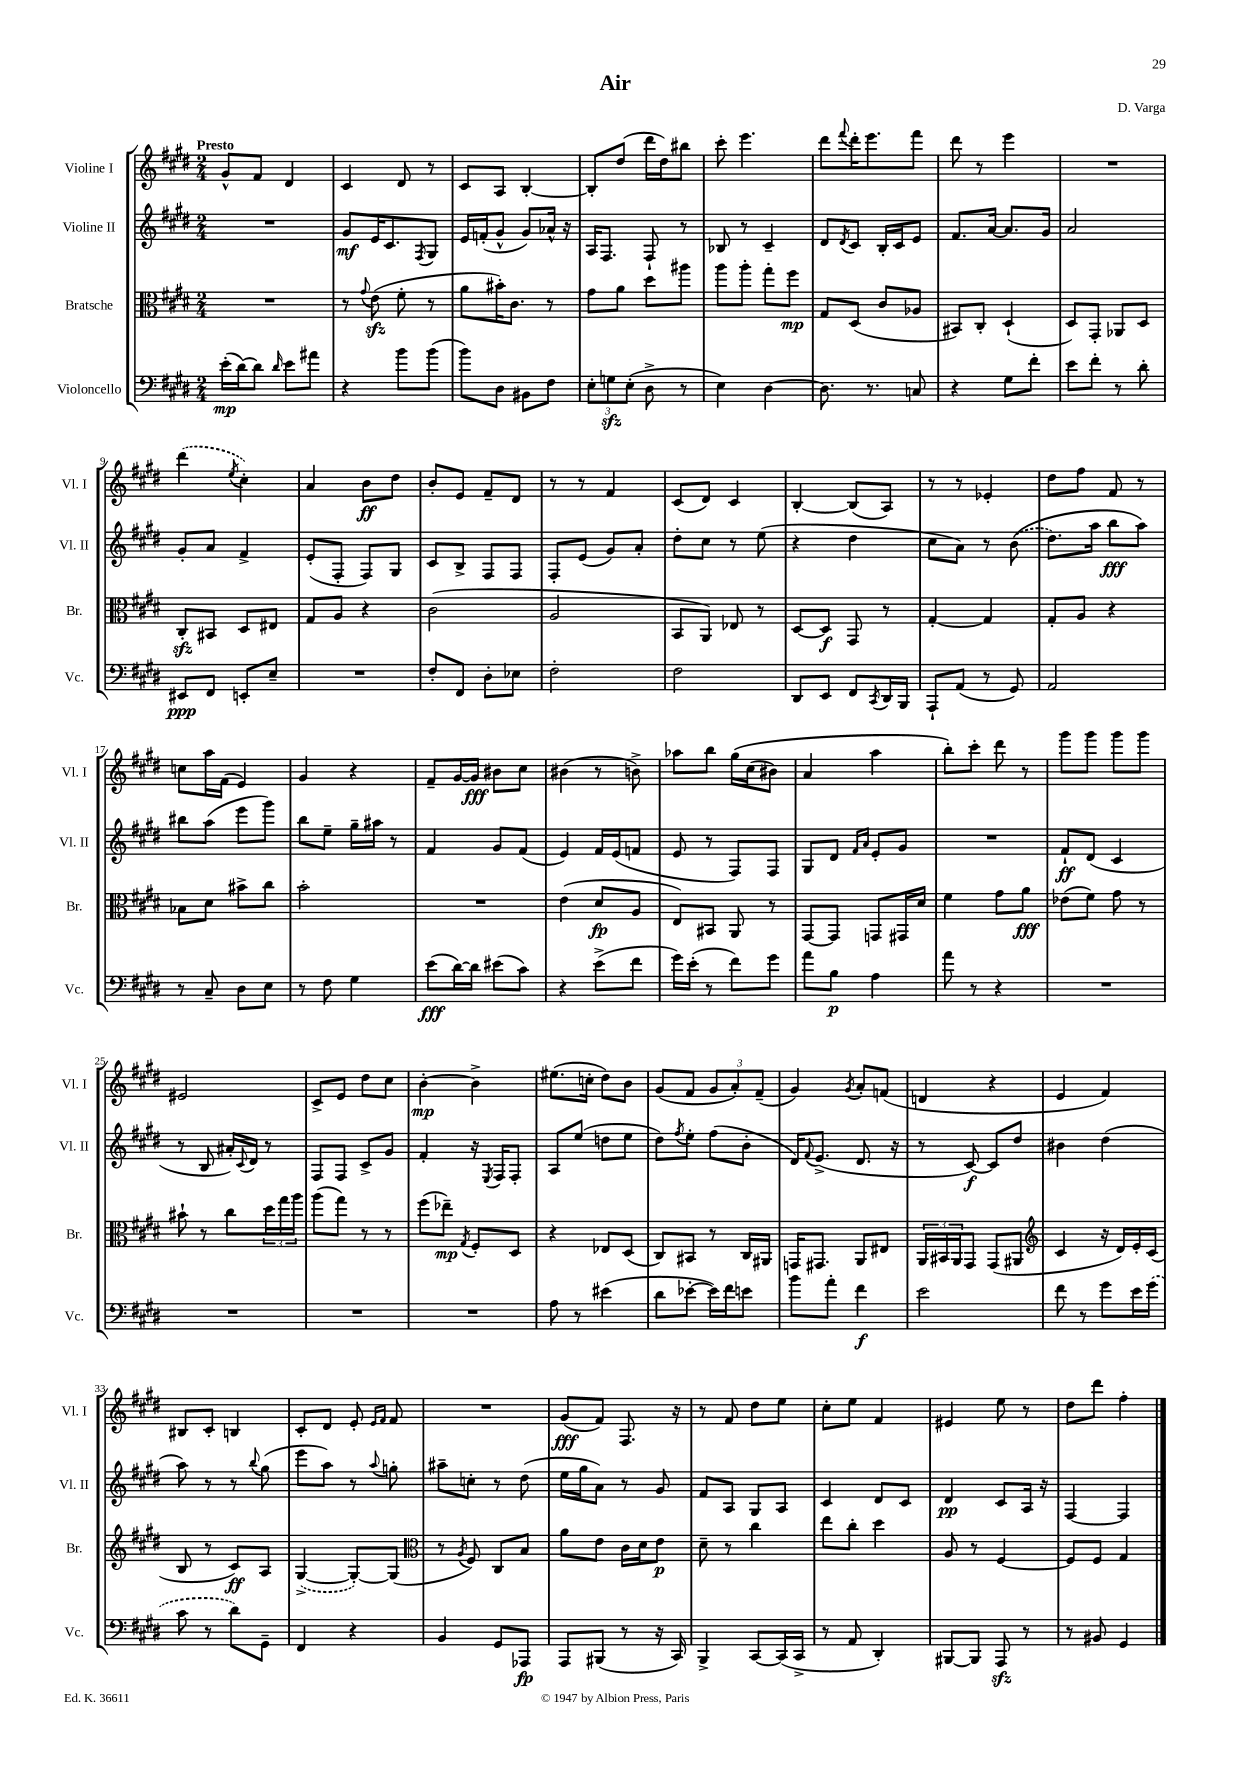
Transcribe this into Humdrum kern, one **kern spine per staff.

**kern	**dynam	**kern	**dynam	**kern	**dynam	**kern	**dynam
*part4	*part4	*part3	*part3	*part2	*part2	*part1	*part1
*staff4	*staff4	*staff3	*staff3	*staff2	*staff2	*staff1	*staff1
*I"Violoncello	*	*I"Bratsche	*	*I"Violine II	*	*I"Violine I	*
*I'Vc.	*	*I'Br.	*	*I'Vl. II	*	*I'Vl. I	*
*clefF4	*	*clefC3	*	*clefG2	*	*clefG2	*
*k[f#c#g#d#]	*	*k[f#c#g#d#]	*	*k[f#c#g#d#]	*	*k[f#c#g#d#]	*
*M2/4	*	*M2/4	*	*M2/4	*	*M2/4	*
=1	=1	=1	=1	=1	=1	=1	=1
!	!	!	!	!	!	!LO:TX:a:B:t=Presto	!
(16e'\LL	mp	2r	.	2r	.	8g#^^/L	.
[16d#\J)	.	.	.	.	.	.	.
8d#\J]	.	.	.	.	.	8f#/J	.
16qqd#/	.	.	.	.	.	.	.
8e\L	.	.	.	.	.	4d#/	.
8a#X\J	.	.	.	.	.	.	.
=2	=2	=2	=2	=2	=2	=2	=2
4r	.	8r	.	8g#/L	mf	4c#/	.
.	.	8qqg#/	.	.	.	.	.
.	.	(8ezz\	.	16e/K	.	.	.
.	.	.	.	8.c#/	.	.	.
8b\L	.	8f#'\	.	.	.	8d#/	.
.	.	.	.	8qF#/	.	.	.
(8b\J	.	8r	.	8G#/J	.	8r	.
=3	=3	=3	=3	=3	=3	=3	=3
8b\L)	.	8a\L	.	16e/LL	.	8c#/L	.
.	.	.	.	(16fn'/J	.	.	.
8D#\J	.	16b#X'\K)	.	8g#^^/J	.	8A/J	.
.	.	8.c#\J	.	.	.	.	.
8BB#X\L	.	.	.	8g#/L)	.	[4B'/	.
8F#\J	.	8r	.	16a-X^^/Jk	.	.	.
.	.	.	.	16r	.	.	.
=4	=4	=4	=4	=4	=4	=4	=4
12E'\L	.	8g#\L	.	16A/KL	.	8B'/L]	.
.	.	.	.	8.F#/J	.	.	.
12Gnzz\	.	.	.	.	.	.	.
.	.	8a\J	.	.	.	(8dd#/J	.
(12E'\J	.	.	.	.	.	.	.
8D#^\	.	8dd#\L	.	8F#`/	.	16ddd#\LL	.
.	.	.	.	.	.	16dd#\J)	.
8r	.	8aa#X\J	.	8r	.	8bb#X\J	.
=5	=5	=5	=5	=5	=5	=5	=5
4E\)	.	8aa\L	.	8B-X/	.	8ccc#'\	.
.	.	8aa'\J	.	8r	.	4.eee\	.
[4D#\	.	8gg#'\L	.	4c#~/	.	.	.
.	.	8ff#\J	mp	.	.	.	.
=6	=6	=6	=6	=6	=6	=6	=6
8.D#\]	.	8G#/L	.	8d#/L	.	8ddd#\L	.
.	.	.	.	8qd#/	.	8qqfff#/	.
.	.	(8D#/J	.	8c#/J	.	16ddd#'\K	.
8.r	.	.	.	.	.	8.eee\	.
.	.	8c#/L	.	16B'/LL	.	.	.
.	.	.	.	16c#/J	.	.	.
8Cn/	.	8A-X/J	.	8e/J	.	8fff#\J	.
=7	=7	=7	=7	=7	=7	=7	=7
4r	.	8BB#X/L)	.	8.f#/L	.	8ddd#\	.
.	.	8C#'/J	.	.	.	8r	.
.	.	.	.	[16a/Jk	.	.	.
8G#\L	.	(4D#`/	.	8.a/L]	.	4eee\	.
8f#'\J	.	.	.	.	.	.	.
.	.	.	.	16g#/Jk	.	.	.
=8	=8	=8	=8	=8	=8	=8	=8
8e\L	.	8D#/L)	.	2a/	.	2r	.
8f#'\J	.	8GG#'/J	.	.	.	.	.
8r	.	8AA-X/L	.	.	.	.	.
8d#'\	.	8D#/J	.	.	.	.	.
!!LO:LB:g=z
=9	=9	=9	=9	=9	=9	=9	=9
8EE#X/L	ppp	8C#zz'/L	.	8g#'/L	.	(4ddd#\	.
8FF#/J	.	8BB#X/J	.	8a/J	.	.	.
.	.	.	.	.	.	8qee/	.
8EEn'/L	.	8D#/L	.	4f#^/	.	4cc#'\)	.
8E~/J	.	8E#X/J	.	.	.	.	.
=10	=10	=10	=10	=10	=10	=10	=10
2r	.	8G#/L	.	(8e'/L	.	4a/	.
.	.	8A/J	.	8F#'/J	.	.	.
.	.	4r	.	8F#/L)	.	8b\L	ff
.	.	.	.	8G#/J	.	8dd#\J	.
=11	=11	=11	=11	=11	=11	=11	=11
8F#'/L	.	(2c#\	.	8c#/L	.	8b'/L	.
8FF#/J	.	.	.	8B^/J	.	8e/J	.
8D#'\L	.	.	.	8F#/L	.	8f#~/L	.
8E-X\J	.	.	.	8F#/J	.	8d#/J	.
=12	=12	=12	=12	=12	=12	=12	=12
2F#'\	.	2A/	.	8F#'/L	.	8r	.
.	.	.	.	(8e/J	.	8r	.
.	.	.	.	8g#/L)	.	4f#/	.
.	.	.	.	8a'/J	.	.	.
=13	=13	=13	=13	=13	=13	=13	=13
2F#\	.	8BB/L	.	8dd#'\L	.	(8c#/L	.
.	.	8AA/J)	.	8cc#\J	.	8d#/J)	.
.	.	8E-X/	.	8r	.	4c#/	.
.	.	8r	.	(8ee\	.	.	.
=14	=14	=14	=14	=14	=14	=14	=14
8DD#/L	.	[8D#/L	.	4r	.	[4B'/	.
8EE/J	.	8D#/J]	f	.	.	.	.
8FF#/L	.	8GG#/	.	4dd#\	.	(8B/L]	.
8qCC#/	.	.	.	.	.	.	.
16DD#/L	.	8r	.	.	.	8A/J)	.
16BBB/JJ	.	.	.	.	.	.	.
=15	=15	=15	=15	=15	=15	=15	=15
8AAA`/L	.	[4G#'/	.	8cc#\L	.	8r	.
(8AA/J	.	.	.	8a\J)	.	8r	.
8r	.	4G#/]	.	8r	.	4e-X'/	.
8GG#/)	.	.	.	((8b\	.	.	.
=16	=16	=16	=16	=16	=16	=16	=16
2AA/	.	8G#'/L	.	8.dd#\L)	.	8dd#\L	.
.	.	8A/J	.	.	.	8ff#\J	.
.	.	.	.	16aa\Jk	.	.	.
.	.	4r	.	8bb\L	fff	8f#/	.
.	.	.	.	8aa\J)	.	8r	.
!!LO:LB:g=z
=17	=17	=17	=17	=17	=17	=17	=17
8r	.	8B-X\L	.	8bb#X\L	.	8ccn\L	.
8C#~/	.	8d#\J	.	(8aa\J	.	16aa\L	.
.	.	.	.	.	.	(16f#\JJ	.
8D#\L	.	8b#X^\L	.	8eee\L	.	4e/)	.
8E\J	.	8cc#\J	.	8ggg#\J)	.	.	.
=18	=18	=18	=18	=18	=18	=18	=18
8r	.	2b'\	.	8bb\L	.	4g#/	.
8F#\	.	.	.	8ee~\J	.	.	.
4G#\	.	.	.	16gg#~\LL	.	4r	.
.	.	.	.	16aa#X\JJ	.	.	.
.	.	.	.	8r	.	.	.
=19	=19	=19	=19	=19	=19	=19	=19
(8e\L	fff	2r	.	4f#/	.	8f#~/L	.
[16d#\L)	.	.	.	.	.	[16g#/L	.
16d#\JJ]	.	.	.	.	.	16g#/JJ]	fff
(8e#X\L	.	.	.	8g#/L	.	8b#X\L	.
8c#\J)	.	.	.	(8f#/J	.	8cc#\J	.
=20	=20	=20	=20	=20	=20	=20	=20
4r	.	(4e\	.	4e/)	.	(4b#X\	.
(8e^\L	.	8d#/L	fp	16f#/LL	.	8r	.
.	.	.	.	(16e/J	.	.	.
8f#\J	.	8A/J	.	8fn/J	.	8bn^\)	.
=21	=21	=21	=21	=21	=21	=21	=21
16g#\LL)	.	8E/L)	.	8e/	.	8aa-X\L	.
(16e'\JJ	.	.	.	.	.	.	.
8r	.	8BB#X/J	.	8r	.	8bb\J	.
8f#\L)	.	8AA/	.	8F#/L)	.	(16gg#\LL	.
.	.	.	.	.	.	(16cc#\J	.
8g#\J	.	8r	.	8F#/J	.	8b#X\J)	.
=22	=22	=22	=22	=22	=22	=22	=22
8a\L	.	[8GG#/L	.	8G#/L	.	4a/	.
8B\J	p	8GG#/J]	.	8d#/J	.	.	.
.	.	.	.	16qqf#/LL	.	.	.
.	.	.	.	16qqa/JJ	.	.	.
4A\	.	8GGn/L	.	8e'/L	.	4aa\	.
.	.	16GG#X/L	.	8g#/J	.	.	.
.	.	16d#/JJ	.	.	.	.	.
=23	=23	=23	=23	=23	=23	=23	=23
8a\	.	4f#\	.	2r	.	8bb'\L)	.
8r	.	.	.	.	.	8ccc#'\J	.
4r	.	8g#\L	.	.	.	8ddd#\	.
.	.	8a\J	fff	.	.	8r	.
=24	=24	=24	=24	=24	=24	=24	=24
2r	.	(8e-X\L	.	8f#`/L	ff	8ggg#\L	.
.	.	8f#\J)	.	(8d#/J	.	8ggg#\J	.
.	.	8g#\	.	4c#/	.	8ggg#\L	.
.	.	8r	.	.	.	8ggg#\J	.
!!LO:LB:g=z
=25	=25	=25	=25	=25	=25	=25	=25
2r	.	8b#X`\	.	8r	.	2e#X/	.
.	.	8r	.	8B/	.	.	.
.	.	8cc#\L	.	16a#X'/LL)	.	.	.
.	.	.	.	8qqc#/	.	.	.
.	.	.	.	16d#/JJ	.	.	.
.	.	24dd#\L	.	8r	.	.	.
.	.	24gg#\	.	.	.	.	.
.	.	24aa\JJ	.	.	.	.	.
=26	=26	=26	=26	=26	=26	=26	=26
2r	.	(8aa\L	.	8F#/L	.	8c#^/L	.
.	.	8gg#\J)	.	8F#/J	.	8e/J	.
.	.	8r	.	8c#^/L	.	8dd#\L	.
.	.	8r	.	8g#/J	.	8cc#\J	.
=27	=27	=27	=27	=27	=27	=27	=27
2r	.	(8ff#\L	.	4f#'/	.	[4b'\	mp
.	.	8ee-X~\J)	mp	.	.	.	.
.	.	8qG#/	.	.	.	.	.
.	.	8F#'/L	.	16r	.	4b^\]	.
.	.	.	.	8qE/	.	.	.
.	.	.	.	16F#/KL	.	.	.
.	.	8D#/J	.	8F#'/J	.	.	.
=28	=28	=28	=28	=28	=28	=28	=28
8A\	.	4r	.	8A/L	.	(8.ee#X\L	.
8r	.	.	.	(8ee/J	.	.	.
.	.	.	.	.	.	16ccn'\Jk	.
(4e#X\	.	8E-X/L	.	8ddn\L	.	8dd#\L)	.
.	.	(8D#/J	.	8ee\J	.	8b\J	.
=29	=29	=29	=29	=29	=29	=29	=29
8d#\L	.	8C#/L)	.	8dd#\L)	.	(8g#/L	.
.	.	.	.	8qff#/	.	.	.
[8e-X'\J	.	8BB#X/J	.	8ee'\J	.	8f#/J	.
16e-\LL])	.	8r	.	(8ff#\L	.	12g#/L	.
16f#\J	.	.	.	.	.	.	.
.	.	.	.	.	.	12a'/)	.
8en\J	.	16C#/LL	.	8b'\J	.	.	.
.	.	.	.	.	.	(12f#~/J	.
.	.	16AA#X/JJ	.	.	.	.	.
=30	=30	=30	=30	=30	=30	=30	=30
8b\L	.	16GGn/KL	.	16d#/KL)	.	4g#/)	.
.	.	.	.	8qqf#/	.	.	.
.	.	8.GG#X/J	.	(8.e^/J	.	.	.
8a'\J	.	.	.	.	.	.	.
.	.	.	.	.	.	8qg#/	.
4f#\	f	8AA/L	.	8.d#/	.	8a'/L	.
.	.	8E#X/J	.	.	.	(8fn/J	.
.	.	.	.	16r	.	.	.
=31	=31	=31	=31	=31	=31	=31	=31
2e\	.	24AA/LL	.	8r	.	4dn/	.
.	.	24BB#X/	.	.	.	.	.
.	.	24AA/J	.	.	.	.	.
.	.	8GG#/J	.	[8c#/)	f	.	.
.	.	(8GG#/L	.	8c#/L]	.	4r	.
.	.	8AA#X/J	.	8dd#/J	.	.	.
=32	=32	=32	=32	=32	=32	=32	=32
*	*	*clefG2	*	*	*	*	*
8f#\	.	4c#/	.	4b#X\	.	4e/	.
8r	.	.	.	.	.	.	.
8g#\L	.	16r	.	(4dd#\	.	4f#/)	.
.	.	16d#/LL)	.	.	.	.	.
16e\L	.	16e'/	.	.	.	.	.
(16g#\JJ	.	(16c#/JJ	.	.	.	.	.
!!LO:LB:g=z
=33	=33	=33	=33	=33	=33	=33	=33
8c#\	.	8B/	.	8aa\)	.	8B#X/L	.
8r	.	8r	.	8r	.	8c#'/J	.
8d#\L)	.	8c#/L)	ff	8r	.	4Bn/	.
.	.	.	.	8qqbb/	.	.	.
8GG#~\J	.	8A/J	.	(8gg#\	.	.	.
=34	=34	=34	=34	=34	=34	=34	=34
4FF#/	.	([4G#^/	.	8eee\L	.	8c#'/L	.
.	.	.	.	8aa\J)	.	8d#/J	.
4r	.	8G#'/L_)	.	8r	.	8e'/	.
.	.	.	.	.	.	16qqe/LL	.
.	.	.	.	8qqaa/	.	16qqf#/JJ	.
.	.	(8G#/J]	.	8ggn'\	.	8f#/	.
=35	=35	=35	=35	=35	=35	=35	=35
*	*	*clefC3	*	*	*	*	*
4BB/	.	8r	.	8aa#X~\L	.	2r	.
.	.	8qA/	.	.	.	.	.
.	.	8F#/)	.	8ccn'\J	.	.	.
8GG#/L	.	8C#/L	.	8r	.	.	.
8AAA-X/J	fp	8B/J	.	(8dd#\	.	.	.
=36	=36	=36	=36	=36	=36	=36	=36
8AAA/L	.	8a\L	.	16ee\LL	.	(8g#/L	fff
.	.	.	.	16gg#\J	.	.	.
(8BBB#X/J	.	8e\J	.	8a\J)	.	8f#/J)	.
8r	.	16c#\LL	.	8r	.	8.F#/	.
.	.	16d#\J	.	.	.	.	.
16r	.	8e\J	p	8g#/	.	.	.
16CC#/)	.	.	.	.	.	16r	.
=37	=37	=37	=37	=37	=37	=37	=37
4BBB^/	.	8d#~\	.	8f#/L	.	8r	.
.	.	8r	.	8A/J	.	8f#/	.
[8CC#/L	.	4cc#\	.	8G#/L	.	8dd#\L	.
(16CC#/L]	.	.	.	8A/J	.	8ee\J	.
16CC#^/JJ	.	.	.	.	.	.	.
=38	=38	=38	=38	=38	=38	=38	=38
8r	.	8ee\L	.	4c#/	.	8cc#'\L	.
8AA/	.	8cc#'\J	.	.	.	8ee\J	.
4DD#'/)	.	4dd#\	.	8d#/L	.	4f#/	.
.	.	.	.	8c#/J	.	.	.
=39	=39	=39	=39	=39	=39	=39	=39
[8BBB#X/L	.	8A/	.	4d#/	pp	4e#X/	.
8BBB#/J]	.	8r	.	.	.	.	.
8AAAzz/	.	[4F#/	.	8c#/L	.	8ee\	.
8r	.	.	.	16A/Jk	.	8r	.
.	.	.	.	16r	.	.	.
=40	=40	=40	=40	=40	=40	=40	=40
8r	.	8F#/L]	.	[4F#/	.	8dd#\L	.
8BB#X/	.	8F#/J	.	.	.	8ddd#\J	.
4GG#/	.	4G#/	.	4F#/]	.	4ff#'\	.
==	==	==	==	==	==	==	==
*-	*-	*-	*-	*-	*-	*-	*-
